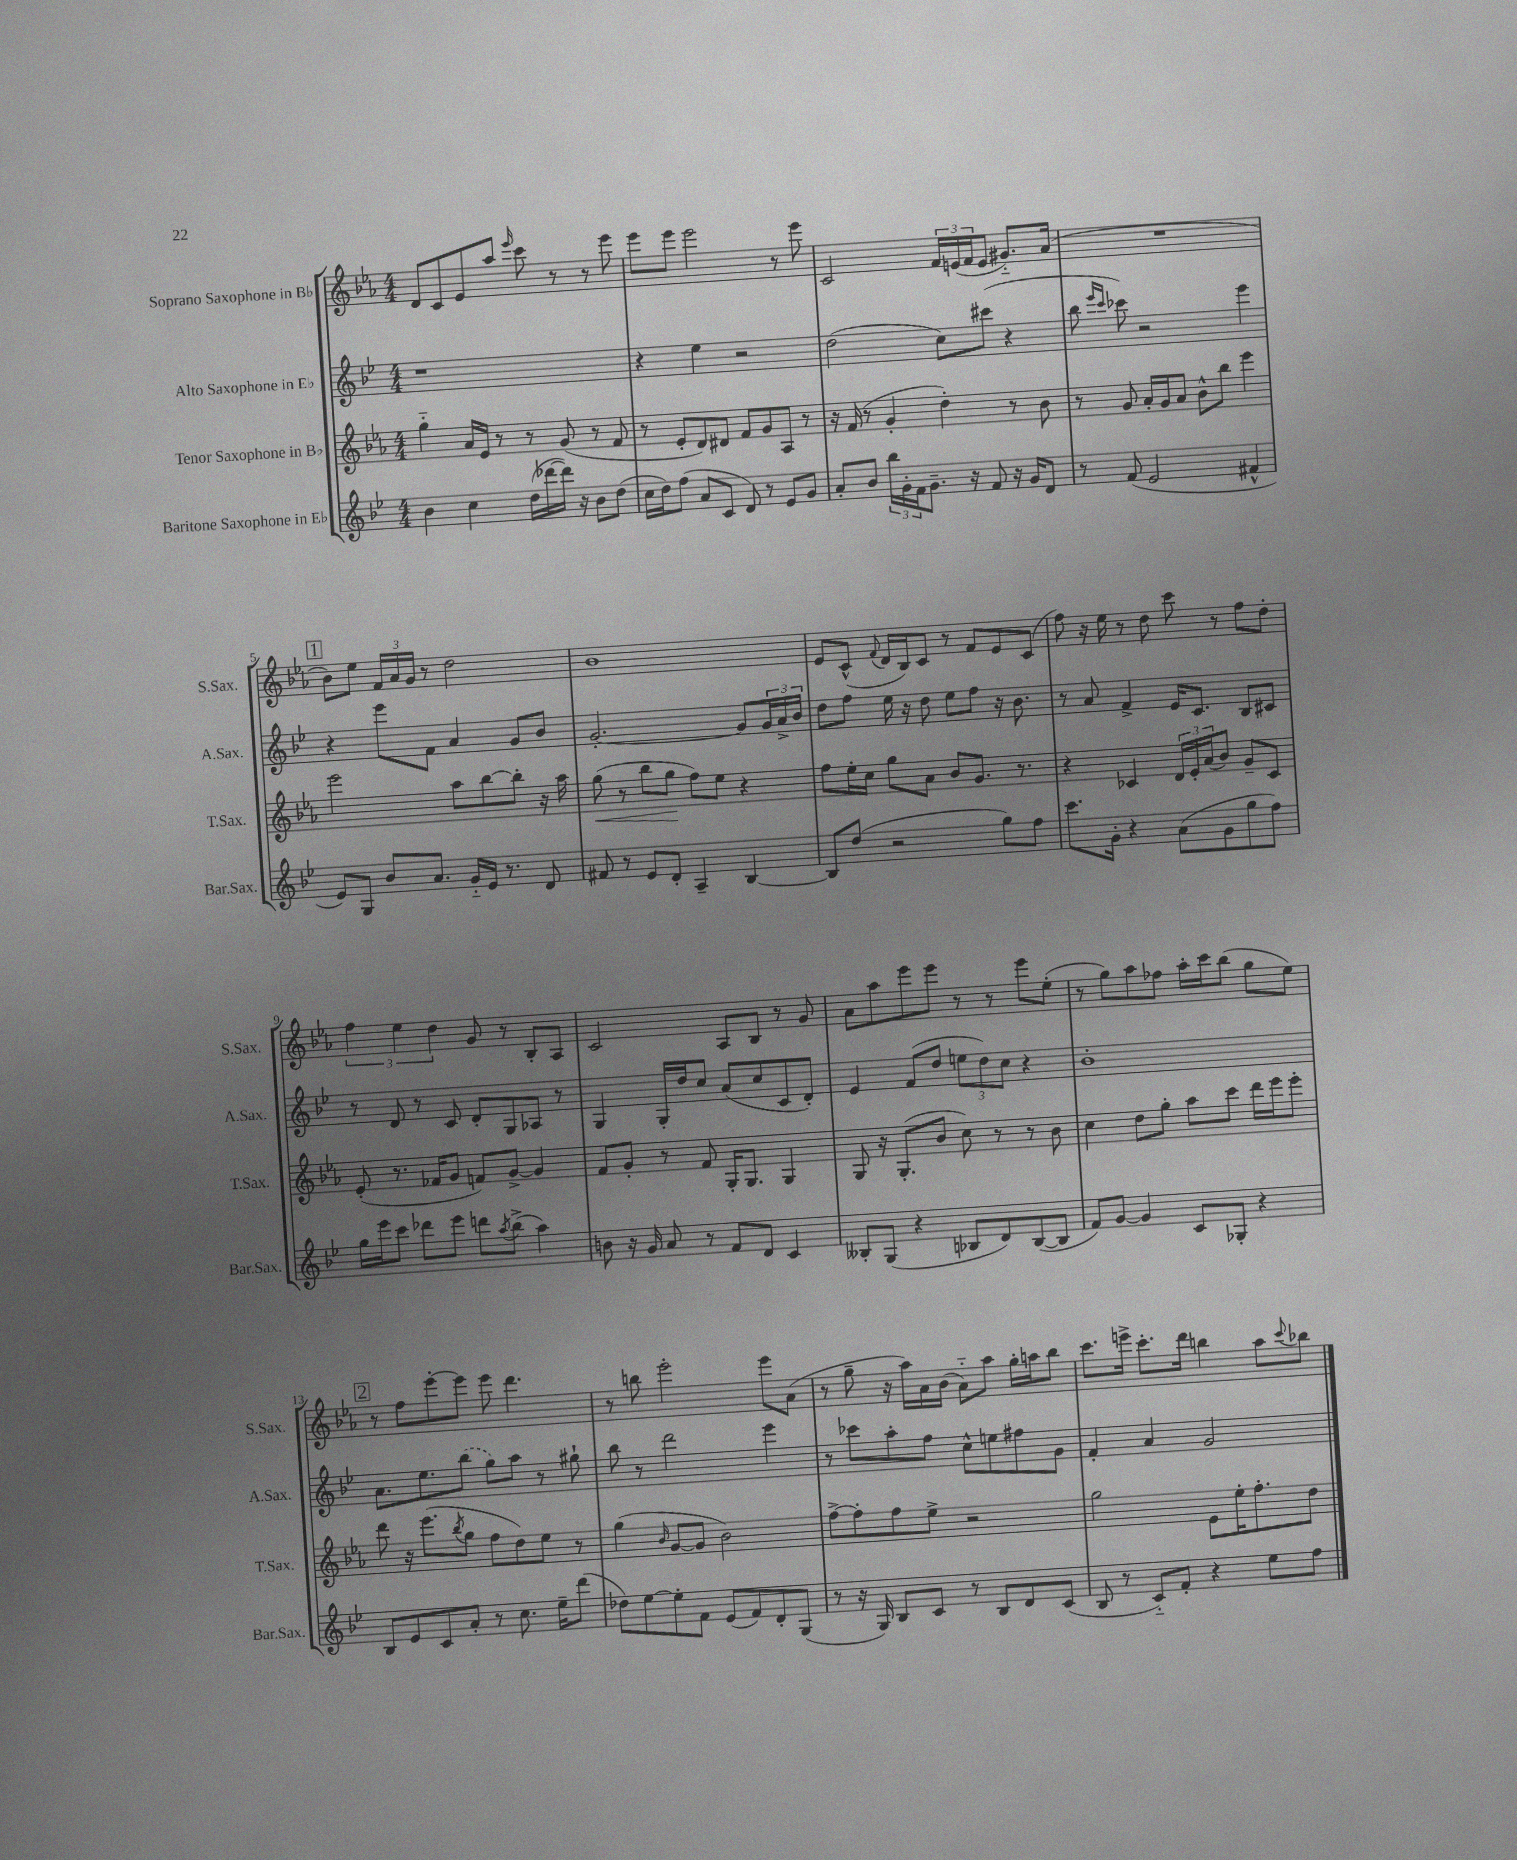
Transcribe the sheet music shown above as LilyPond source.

<<
\new StaffGroup <<
\new Staff = "s0" \with { instrumentName = "Soprano Saxophone in Bb" shortInstrumentName = "S.Sax." } {
    \clef treble \key ees \major \numericTimeSignature \time 4/4
    d'8 c'8 ees'8 aes''8 \grace { ees'''16 } c'''8 r8 r8 ees'''8 |
    ees'''8 ees'''8 ees'''2 r8 ees'''8 |
    c'2 \tuplet 3/2 { f'16 e'16( f'16 } e'8 gis'8.-_) aes'16( |
    R1 |
    \mark \markup { \box "1" } bes'8) ees''8 \tuplet 3/2 { f'16 aes'16 g'16 } r8 d''2 |
    bes'1 |
    ees'8 c'8-^( \appoggiatura { f'8 } d'16 bes16) c'8 r8 f'8 ees'8 c'8( |
    f''8) r16 ees''16 r8 d''8 c'''8 r8 f''8 d''8-. |
    \tuplet 3/2 { f''4 ees''4 d''4 } g'8 r8 bes8-. aes8 |
    c'2 aes8 bes8 r8 g'8 |
    aes'8 aes''8 ees'''8 ees'''8 r8 r8 ees'''8 ees''8-.( |
    r8 g''8) aes''8 fes''8 aes''16-. c'''16 bes''8( g''8 ees''8) |
    \mark \markup { \box "2" } r8 f''8 ees'''8~-. ees'''8 ees'''8 d'''4. |
    r8 b''8 ees'''2-. ees'''8 aes'8( |
    r8 g''8-- r16 aes''16) aes'16 bes'16( aes'8-_) aes''8 g''16-. a''16 bes''8 |
    c'''8. e'''16-> c'''8.-. d'''16 b''4 aes''8 \appoggiatura { c'''8 } bes''8 \bar "|." |
}
\new Staff = "s1" \with { instrumentName = "Alto Saxophone in Eb" shortInstrumentName = "A.Sax." } {
    \clef treble \key bes \major \numericTimeSignature \time 4/4
    r1 |
    r4 ees''4 r2 |
    d''2( c''8) cis'''8( r4 |
    bes''8 \grace { ees'''16 c'''16 } ces'''8) r2 ees'''4 |
    \mark \markup { \box "1" } r4 ees'''8 f'8 a'4 g'8 bes'8 |
    g'2.~-. g'8 \tuplet 3/2 { g'16 a'16-> bes'16 } |
    d''8 f''8 ees''16 r16 d''8 ees''8 f''8 r16 bes'8. |
    r8 a'8 f'4-> ees'16 c'8. bes8 cis'8 |
    r8 d'8 r8 c'8 d'8-. g8 aes8 r8 |
    g4 g16-. d''16 c''8 a'8( c''8 c'8 d'8-.) |
    ees'4 f'8( d''8 \tuplet 3/2 { e''8 d''8) c''8 } r4 |
    bes'1-. |
    \mark \markup { \box "2" } a'8. ees''8. \once \slurDashed bes''8( g''8) a''8 r8 gis''8-! |
    bes''8 r8 d'''2 ees'''4 |
    r8 ces'''8 a''8-. f''8 c''8-^ e''8 fis''8 g'8 |
    f'4-. a'4 g'2 \bar "|." |
}
\new Staff = "s2" \with { instrumentName = "Tenor Saxophone in Bb" shortInstrumentName = "T.Sax." } {
    \clef treble \key ees \major \numericTimeSignature \time 4/4
    g''4-_ aes'16 ees'16 r8 r8 g'8( r8 f'8 |
    r8 ees'8-. d'8) dis'8 f'8 g'8 aes8 r8 |
    r16 f'16( r8 g'4-. d''4-.) r8 bes'8 |
    r8 g'8 aes'16-. g'16 aes'8 bes'8-^ bes''8 ees'''4 |
    \mark \markup { \box "1" } ees'''2 aes''8 bes''8~ bes''8-. r16 aes''16 |
    g''8\<( r8 bes''8 g''8\! f''8) ees''8 r4 |
    f''8 ees''16-. c''16 g''8 aes'8 bes'8 g'8. r8. |
    r4 ces'4 \tuplet 3/2 { d'16 ees'16-. aes'16( } bes'8) g'8-- ces'8 |
    ees'8-.( r8. fes'16 g'8 f'8) g'8~-> g'4 |
    f'8 g'8-. r8 f'8 g16-. g8. g4 |
    g8 r16 g8.-.( bes'8 c''8) r8 r8 bes'8 |
    c''4 d''8 g''8-. aes''8 c'''8 d'''16 ees'''16 ees'''8-. |
    \mark \markup { \box "2" } d'''8 r16 ees'''8.( \acciaccatura { bes''8 } g''8 f''8 d''8) ees''8 r8 |
    g''4( \grace { bes'16 } g'8~ g'8 bes'2) |
    f''8~-> f''8-. f''8 ees''8-> r2 |
    g''2 ees'8 ees''16-. f''8.-. d''8 \bar "|." |
}
\new Staff = "s3" \with { instrumentName = "Baritone Saxophone in Eb" shortInstrumentName = "Bar.Sax." } {
    \clef treble \key bes \major \numericTimeSignature \time 4/4
    bes'4 c''4 d''16( des'''16~ des'''16) r16 bes'8 d''8( |
    c''16 d''16) f''8( a'8 c'8 d'8) r8 ees'8 g'8 |
    a'8-. bes'8 \tuplet 3/2 { bes''16 g'16-. f'16 } g'8.-- r16 f'8 r16 g'16 d'8 |
    r8 f'8( ees'2 fis'4-^ |
    \mark \markup { \box "1" } ees'8) g8 bes'8 a'8. g'16-_ ees'16 r8. d'8 |
    fis'8 r8 ees'8 d'8-. a4-- bes4~ |
    bes8 d''8( r2 g''8) f''8 |
    c'''8. g'16-. r4 a'8( g'8 g''8 f''8) |
    g''16 ees'''16 c'''8 des'''8 ees'''8 d'''8 \acciaccatura { a''8 } bes''8->( a''4) |
    b'8 r16 g'16 a'8 r8 f'8 d'8 c'4 |
    beses8-. g8( r4 bes8 d'8) bes8~( bes8 |
    f'8) g'8~ g'4 c'8 ges8-. r4 |
    \mark \markup { \box "2" } bes8 ees'8 c'8 a'8-. r8 c''8. ees''16-- d'''8( |
    des''8) ees''8~ ees''8-. f'8 ees'8( f'8) d'8-. g8( |
    r8 r16 g16) bes8 c'8 r8 bes8 d'8 c'8( |
    bes8 r8 c'8-_) f'8-. r4 ees''8 f''8 \bar "|." |
}
>>
>>
